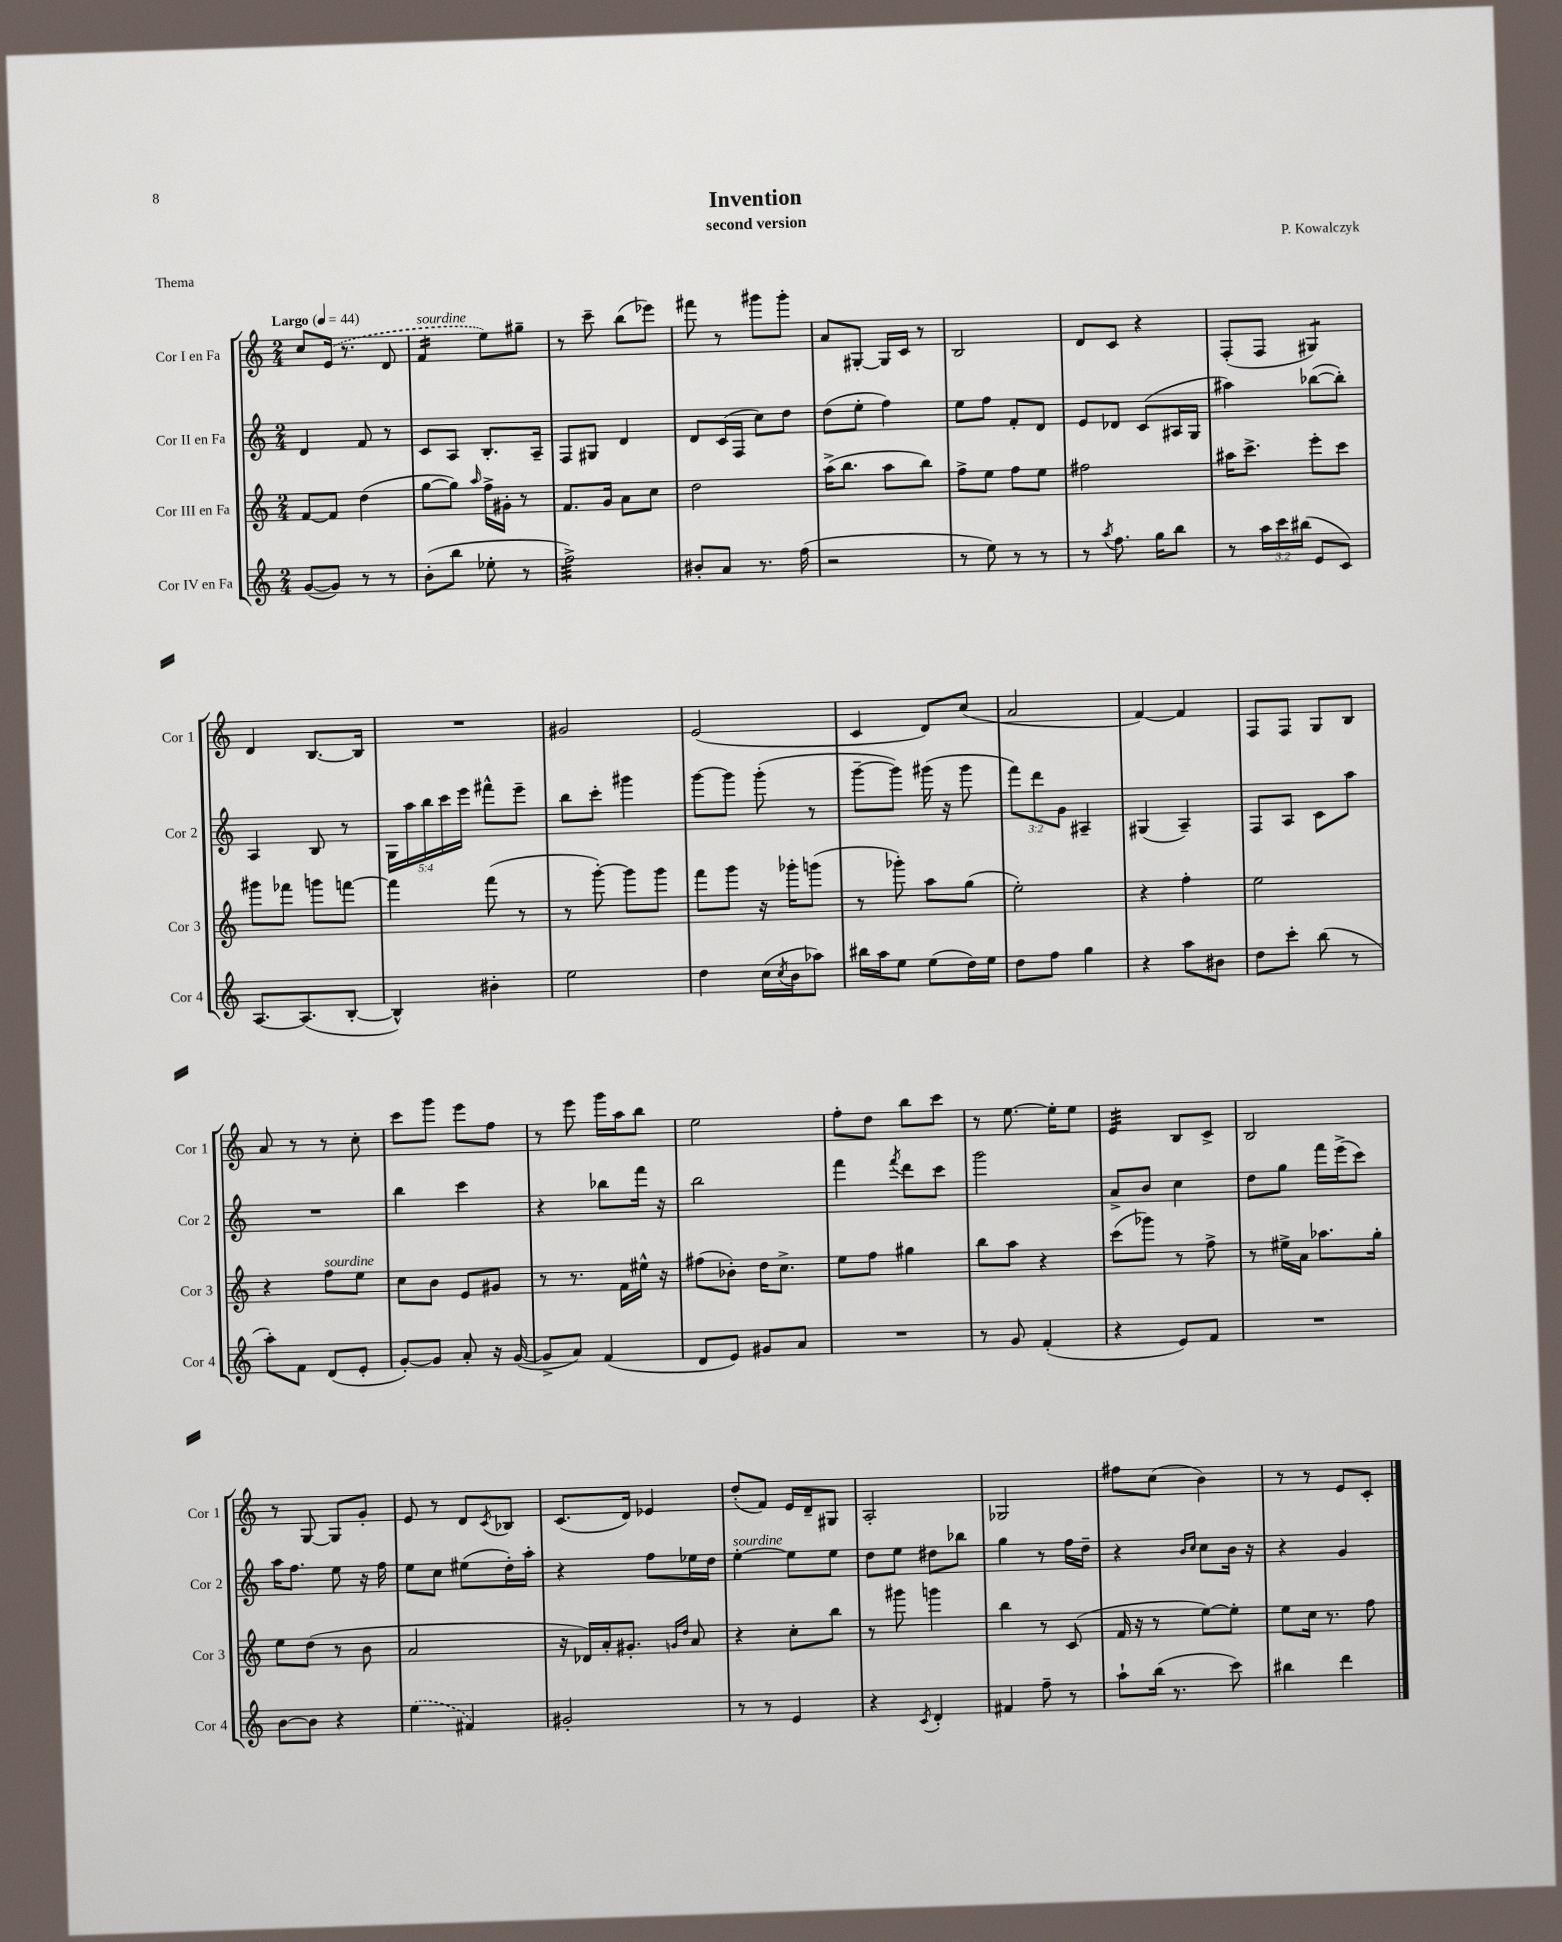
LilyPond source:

\header { title = "Invention" composer = "P. Kowalczyk" subtitle = "second version" piece = "Thema" }
<<
\new StaffGroup <<
\new Staff = "s0" \with { instrumentName = "Cor I en Fa" shortInstrumentName = "Cor 1" } {
    \clef treble \key c \major \numericTimeSignature \time 2/4 \tempo "Largo" 4 = 44
    c''8 \once \slurDashed e'16( r8. d'8 |
    f'4:16^\markup { \italic "sourdine" } e''8) gis''8-- |
    r8 c'''8-- b''8( ees'''8) |
    fis'''8 r8 gis'''8 gis'''8-. |
    a'8 gis8~-. gis16 c'16 r8 |
    b2 |
    d'8 c'8 r4 |
    f8-.( f8 gis4:8) |
    d'4 b8.~ b16 |
    R2 |
    gis'2 |
    e'2( |
    c'4 d'8) c''8( |
    a'2 |
    f'4~) f'4 |
    f8 f8 g8 b8 |
    a'8 r8 r8 c''8-. |
    c'''8 g'''8 e'''8 f''8 |
    r8 e'''8 g'''16 a''16 b''8 |
    e''2 |
    f''8-. d''8 b''8 c'''8 |
    r8 e''8.~ e''16-. e''8 |
    e'4:32 b8 c'8-> |
    b2 |
    r8 g8~ g8 g'8-. |
    e'8 r8 d'8 \acciaccatura { c'8 } bes8 |
    c'8.( d'16) ees'4 |
    d''8-.( f'8) e'16 d'16-- gis8 |
    a2-. |
    ges2 |
    fis''8 c''8( b'4) |
    r8 r8 e'8 c'8-. \bar "|." |
}
\new Staff = "s1" \with { instrumentName = "Cor II en Fa" shortInstrumentName = "Cor 2" } {
    \clef treble \key c \major \numericTimeSignature \time 2/4 \override Staff.TupletNumber.text = #tuplet-number::calc-fraction-text
    d'4 f'8 r8 |
    c'8 a8 b8.-. a16-- |
    f8 gis8 d'4 |
    d'8 c'16( f16 c''8) d''8 |
    d''8( e''8-. f''4) |
    e''8 f''8 f'8-. d'8 |
    e'8 des'8 c'8( ais16 g16 |
    ais''4) bes''8~( bes''8-.) |
    a4 b8 r8 |
    \tuplet 5/4 { g16 a''16 b''16 c'''16 e'''16 } fis'''8-^ e'''8-- |
    b''8 c'''8-. gis'''4 |
    g'''8~ g'''8 g'''8-.( r8 |
    g'''8~-- g'''8) gis'''16( r16 gis'''8 |
    \tuplet 3/2 { f'''8) d'''8 g'8 } ais4-- |
    gis4( a4--) |
    f8 a8 c'8 a''8 |
    R2 |
    b''4 c'''4 |
    r4 bes''8 f'''16 r16 |
    b''2 |
    f'''4 \acciaccatura { f'''8 } d'''8 c'''8 |
    g'''2 |
    a'8-> b'8 c''4 |
    d''8 g''8 f'''16 e'''16->( c'''8) |
    a''16 f''8. e''8 r16 f''16 |
    e''8 c''8 eis''8( d''16-.) a''16-. |
    r4 f''8 ees''16 d''16 |
    e''4~-.^\markup { \italic "sourdine" } e''8 e''8 |
    d''8 e''8 dis''8 bes''8 |
    g''4 r8 f''16 d''16-- |
    r4 \grace { b'16 c''16 } c''8 b'16 r16 |
    r4 g'4 \bar "|." |
}
\new Staff = "s2" \with { instrumentName = "Cor III en Fa" shortInstrumentName = "Cor 3" } {
    \clef treble \key c \major \numericTimeSignature \time 2/4
    f'8~ f'8 d''4( |
    g''8~ g''8) \grace { a''16 } f''16-> gis'16-. r8 |
    f'8. g'16 a'8 c''8 |
    d''2 |
    a''16->( b''8. a''8 b''8) |
    f''8-> e''8 f''8 e''8 |
    fis''2 |
    ais''16 c'''8.-> e'''8-. c'''8 |
    gis'''8 fes'''8 g'''8 f'''8~ |
    f'''4 f'''8( r8 |
    r8 g'''8~-.) g'''8 g'''8 |
    f'''8 g'''8 r16 ges'''16-. g'''8( |
    r8 ges'''8-.) a''8 g''8( |
    e''2-.) |
    r4 f''4-. |
    e''2 |
    r4 f''8^\markup { \italic "sourdine" } e''8 |
    c''8 b'8 e'8 gis'8 |
    r8 r8. f'16 eis''16-^ r16 |
    fis''8( bes'8-.) d''16 c''8.-> |
    e''8 f''8 gis''4 |
    b''8 a''8 r4 |
    c'''8( ges'''8) r8 f''8-> |
    r8 eis''16-> a'16 aes''8. g''16-. |
    e''8 d''8( r8 b'8 |
    a'2 |
    r16 des'16) a'16-. gis'8.-. \grace { g'16 d''16 } a'8 |
    r4 c''8-. b''8 |
    r8 gis'''8 g'''4 |
    b''4 r8 c'8( |
    f'16 r16 r8 e''8~) e''8-. |
    e''8 c''16 r8. f''8 \bar "|." |
}
\new Staff = "s3" \with { instrumentName = "Cor IV en Fa" shortInstrumentName = "Cor 4" } {
    \clef treble \key c \major \numericTimeSignature \time 2/4 \override Staff.TupletNumber.text = #tuplet-number::calc-fraction-text
    g'8~( g'8) r8 r8 |
    b'8-.( b''8 ees''8-. r8 |
    f''2:32->) |
    bis'8-. a'8 r8. f''16( |
    r2 |
    r8 e''8) r8 r8 |
    r8 \acciaccatura { a''8 } f''8. g''16 b''8 |
    r8 \tuplet 3/2 { a''16 c'''16 bis''16( } e'8 c'8) |
    a8.~ a8.( b8~-. |
    b4-^) bis'4-. |
    e''2 |
    d''4 c''16( \acciaccatura { c''8 } b'16 aes''8) |
    bis''16 a''16 e''8 e''8( d''16) e''16 |
    d''8 f''8 g''4 |
    r4 a''8 bis'8 |
    d''8 c'''8-. b''8( r8 |
    a''8-.) f'8 d'8( e'8-. |
    g'8~-.) g'8 a'8-. r16 g'16~( |
    g'8-> a'8) f'4( |
    d'8 e'8) gis'8 a'8 |
    R2 |
    r8 g'8 f'4-.( |
    r4 e'8) f'8 |
    R2 |
    b'8~ b'8 r4 |
    \once \slurDashed e''4( fis'4) |
    gis'2-. |
    r8 r8 e'4 |
    r4 \acciaccatura { c'8 } d'4-. |
    fis'4 f''8-- r8 |
    a''8-! b''16( r8. c'''8) |
    bis''4 d'''4 \bar "|." |
}
>>
>>
\layout { \context { \Score \remove "Bar_number_engraver" } }
